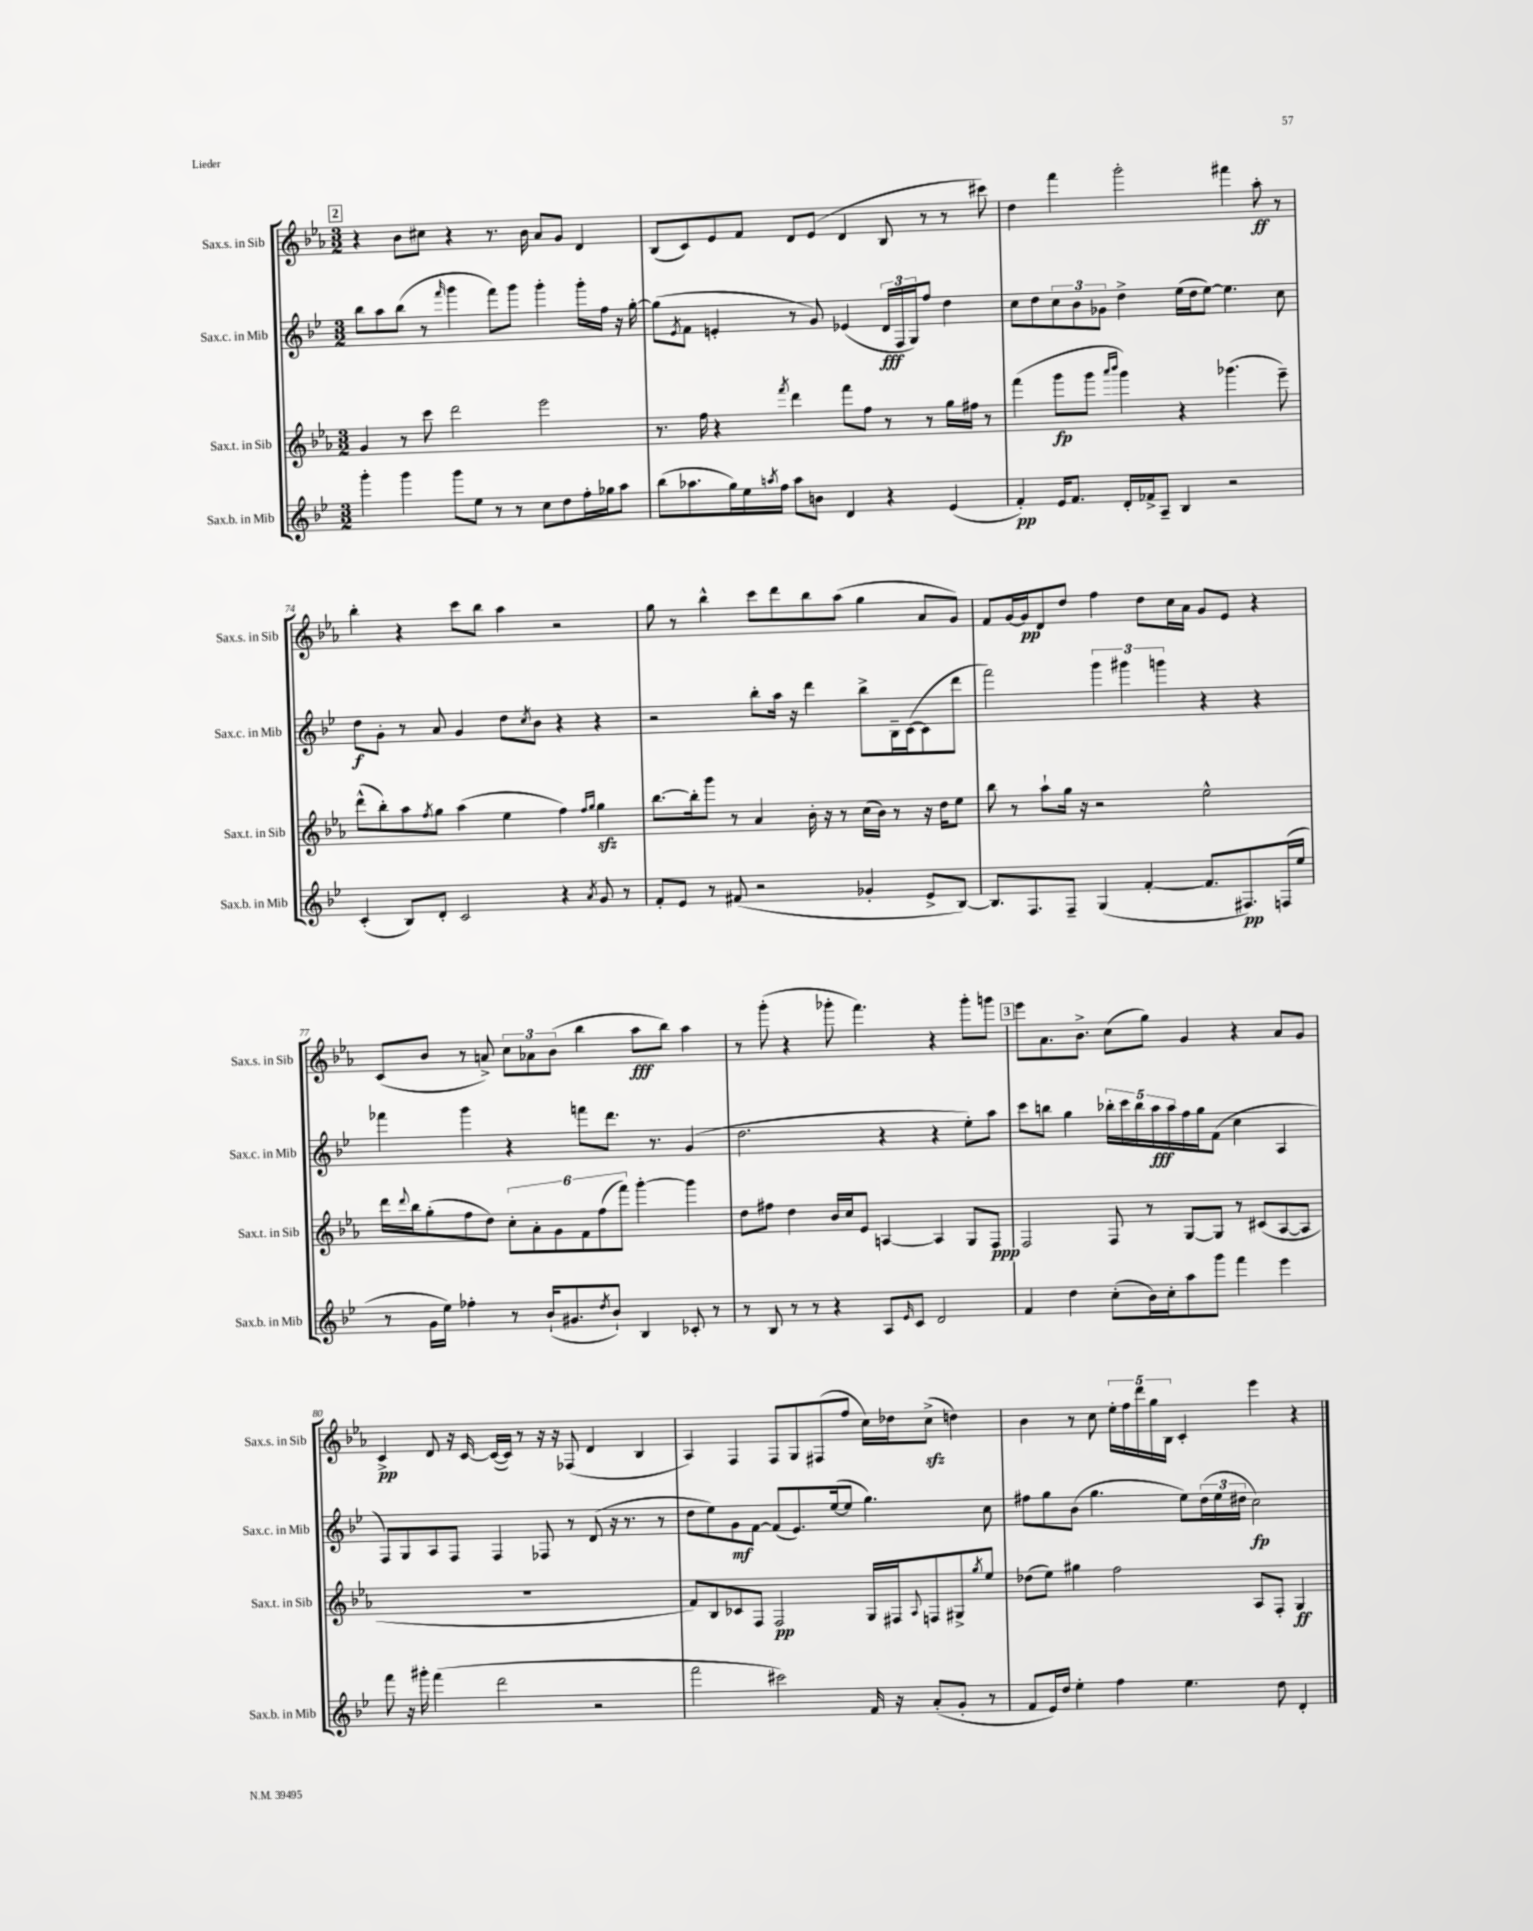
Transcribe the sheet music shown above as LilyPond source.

<<
\new StaffGroup <<
\new Staff = "s0" \with { instrumentName = "Sax.s. in Sib" shortInstrumentName = "Sax.s. in Sib" } {
    \clef treble \key ees \major \numericTimeSignature \time 3/2
    \mark \markup { \box "2" } r4 bes'8 cis''8 r4 r8. bes'16 aes'8 g'8 d'4 |
    bes8( c'8) ees'8 f'8 d'8 ees'8( d'4 bes8 r8 r8 cis'''8) |
    d''4 f'''4 g'''2-. fis'''4 aes''8-.\ff r8 |
    bes''4-. r4 c'''8 bes''8 aes''4 r2 |
    g''8 r8 bes''4-^ c'''8 d'''8 bes''8 aes''8( g''4 aes'8 g'8) |
    f'8 g'16~ g'16\pp d'8 d''8 f''4 d''8 c''16 aes'16 g'8 ees'8 r4 |
    c'8( bes'8 r8 a'8->) \tuplet 3/2 { c''8 aes'8 bes'8( } bes''4 aes''8\fff bes''8) aes''4 |
    r8 g'''8-.( r4 ges'''8-. f'''4.) r4 ges'''8-. g'''8 |
    \mark \markup { \box "3" } ees'''8 aes'8. bes'8.-> c''8( g''8) g'4 r4 aes'8 g'8 |
    c'4->\pp d'8 r16 c'16~ c'16~( c'16) r8 r16 r16 fes8( d'4 bes4 |
    aes4) f4 f8 g8 fis8( f''8 c''16) des''16 c''8->\sfz( d''4) |
    bes'4 r8 c''8 \tuplet 5/4 { ees''16-. f''16 d'''16 g''16 bes16 } c'4-. ees'''4 r4 \bar "|." |
}
\new Staff = "s1" \with { instrumentName = "Sax.c. in Mib" shortInstrumentName = "Sax.c. in Mib" } {
    \clef treble \key bes \major \numericTimeSignature \time 3/2
    \mark \markup { \box "2" } bes''8 a''8 bes''8( r8 \grace { f'''16 } g'''4 f'''8) g'''8 g'''4-. g'''16-. f''16 r16 g''16~-. |
    g''8( \acciaccatura { ees'8 } f'8 e'4-. r8 g'8) ees'4( \tuplet 3/2 { d'16\fff f16 g16) } f''8 d''4 |
    c''8 d''8 \tuplet 3/2 { c''8 bes'8 ges'8 } d''4-> ees''16( d''16 ees''8~) ees''4. c''8 |
    d''8\f g'8-. r8 a'8 g'4 d''8 \acciaccatura { c''8 } bes'8 r4 r4 |
    r2 bes''8-. a''16 r16 d'''4 bes''8-> bes16-- c'16~( c'8 d'''8 |
    f'''2) \tuplet 3/2 { g'''4 gis'''4 g'''4 } r4 r4 |
    fes'''4 g'''4 r4 f'''8 d'''8. r8. g'4( |
    d''2. r4 r4 ees''8-.) a''8 |
    \mark \markup { \box "3" } c'''8 b''8 g''4 \tuplet 5/4 { bes''16-. c'''16 bes''16 a''16\fff a''16 } f''16 g''16 f'8( c''4 a4 |
    f8) g8 a8 f8 f4 fes8 r8 d'8( r16 r8. r8 |
    d''8 ees''8) g'8\mf f'8~ f'8( ees'8.) ees''16~( ees''8 g''4.) c''8 |
    fis''8 g''8 bes'8( g''4. ees''8) \tuplet 3/2 { d''16( ees''16 dis''16 } c''2\fp) \bar "|." |
}
\new Staff = "s2" \with { instrumentName = "Sax.t. in Sib" shortInstrumentName = "Sax.t. in Sib" } {
    \clef treble \key ees \major \numericTimeSignature \time 3/2
    \mark \markup { \box "2" } g'4 r8 c'''8 d'''2 ees'''2 |
    r8. f''16 r4 \acciaccatura { f'''8 } d'''4 f'''8 f''8 r8 r8 g''16 fis''16 r8 |
    f'''4( g'''8\fp g'''8 \grace { aes'''16 bes'''16 } g'''4) r4 ges'''4.( ees'''8--) |
    d'''8-^( bes''8-.) aes''8 \acciaccatura { f''8 } g''8 aes''4( ees''4 f''4) \grace { f''16 g''16 } g''4\sfz |
    bes''8.~ bes''16-. g'''8 r8 aes'4 bes'16-. r16 r8 c''16( bes'16) r8 r16 d''16 ees''8 |
    bes''8 r8 aes''8-! g''16 r16 r2 ees''2-^ |
    d'''16 \appoggiatura { d'''8 } bes''16 g''8-.( f''8 d''8) \tuplet 6/4 { c''8-. aes'8-. g'8 f'8 f''8( f'''8) } g'''4~-. g'''4 |
    d''8 fis''8 d''4 bes'16 c''16 ees'8 a4~ a4 g8 f8\ppp |
    \mark \markup { \box "3" } f2 f8 r8 g8~ g8 r8 cis'8( aes8~ aes8 |
    R1. |
    f'8) bes8 ces'8 f8 f2\pp g16 fis16 \appoggiatura { aes8 } f8 gis8-> \acciaccatura { g''8 } ees''8 |
    des''8( ees''8) gis''4 f''2 aes8 f8-. g4\ff \bar "|." |
}
\new Staff = "s3" \with { instrumentName = "Sax.b. in Mib" shortInstrumentName = "Sax.b. in Mib" } {
    \clef treble \key bes \major \numericTimeSignature \time 3/2
    \mark \markup { \box "2" } g'''4-. g'''4 g'''8 ees''8 r8 r8 c''8 d''8 f''16-. ges''16 a''8 |
    bes''8( aes''8. g''16) ees''16 \acciaccatura { a''8 } f''16 a''8 b'8 d'4 r4 ees'4( |
    f'4-.\pp) ees'16 f'8. d'16-. fes'16-> a8-- bes4 r2 |
    c'4-.( bes8) d'8-. c'2 r4 \acciaccatura { a'8 } g'8 r8 |
    f'8-. ees'8 r8 fis'8( r2 ges'4-. ees'8-> bes8~) |
    bes8. f8. f8-- g4( f'4~-. f'8. fis8.\pp) f16( ees''16 |
    r8 g'16 ees''16) fes''4-. r8 bes'16-!( gis'8. \acciaccatura { d''8 } bes'8-!) bes4 ces'8-. r8 |
    r8 bes8 r8 r8 r4 a8 \grace { ees'16 } c'8 d'2 |
    \mark \markup { \box "3" } f'4 d''4 c''8-.( bes'16) c''16-. a''8 g'''8 f'''4 ees'''4 |
    f'''8 r16 gis'''16-. f'''4( d'''2 r2 |
    f'''2 cis'''2) f'16 r16 a'8-.( g'8-. r8 |
    f'8 ees'16) d''16 ees''4-. f''4 ees''4. d''8 d'4-. \bar "|." |
}
>>
>>
\layout { \context { \Score currentBarNumber = #71 } }
